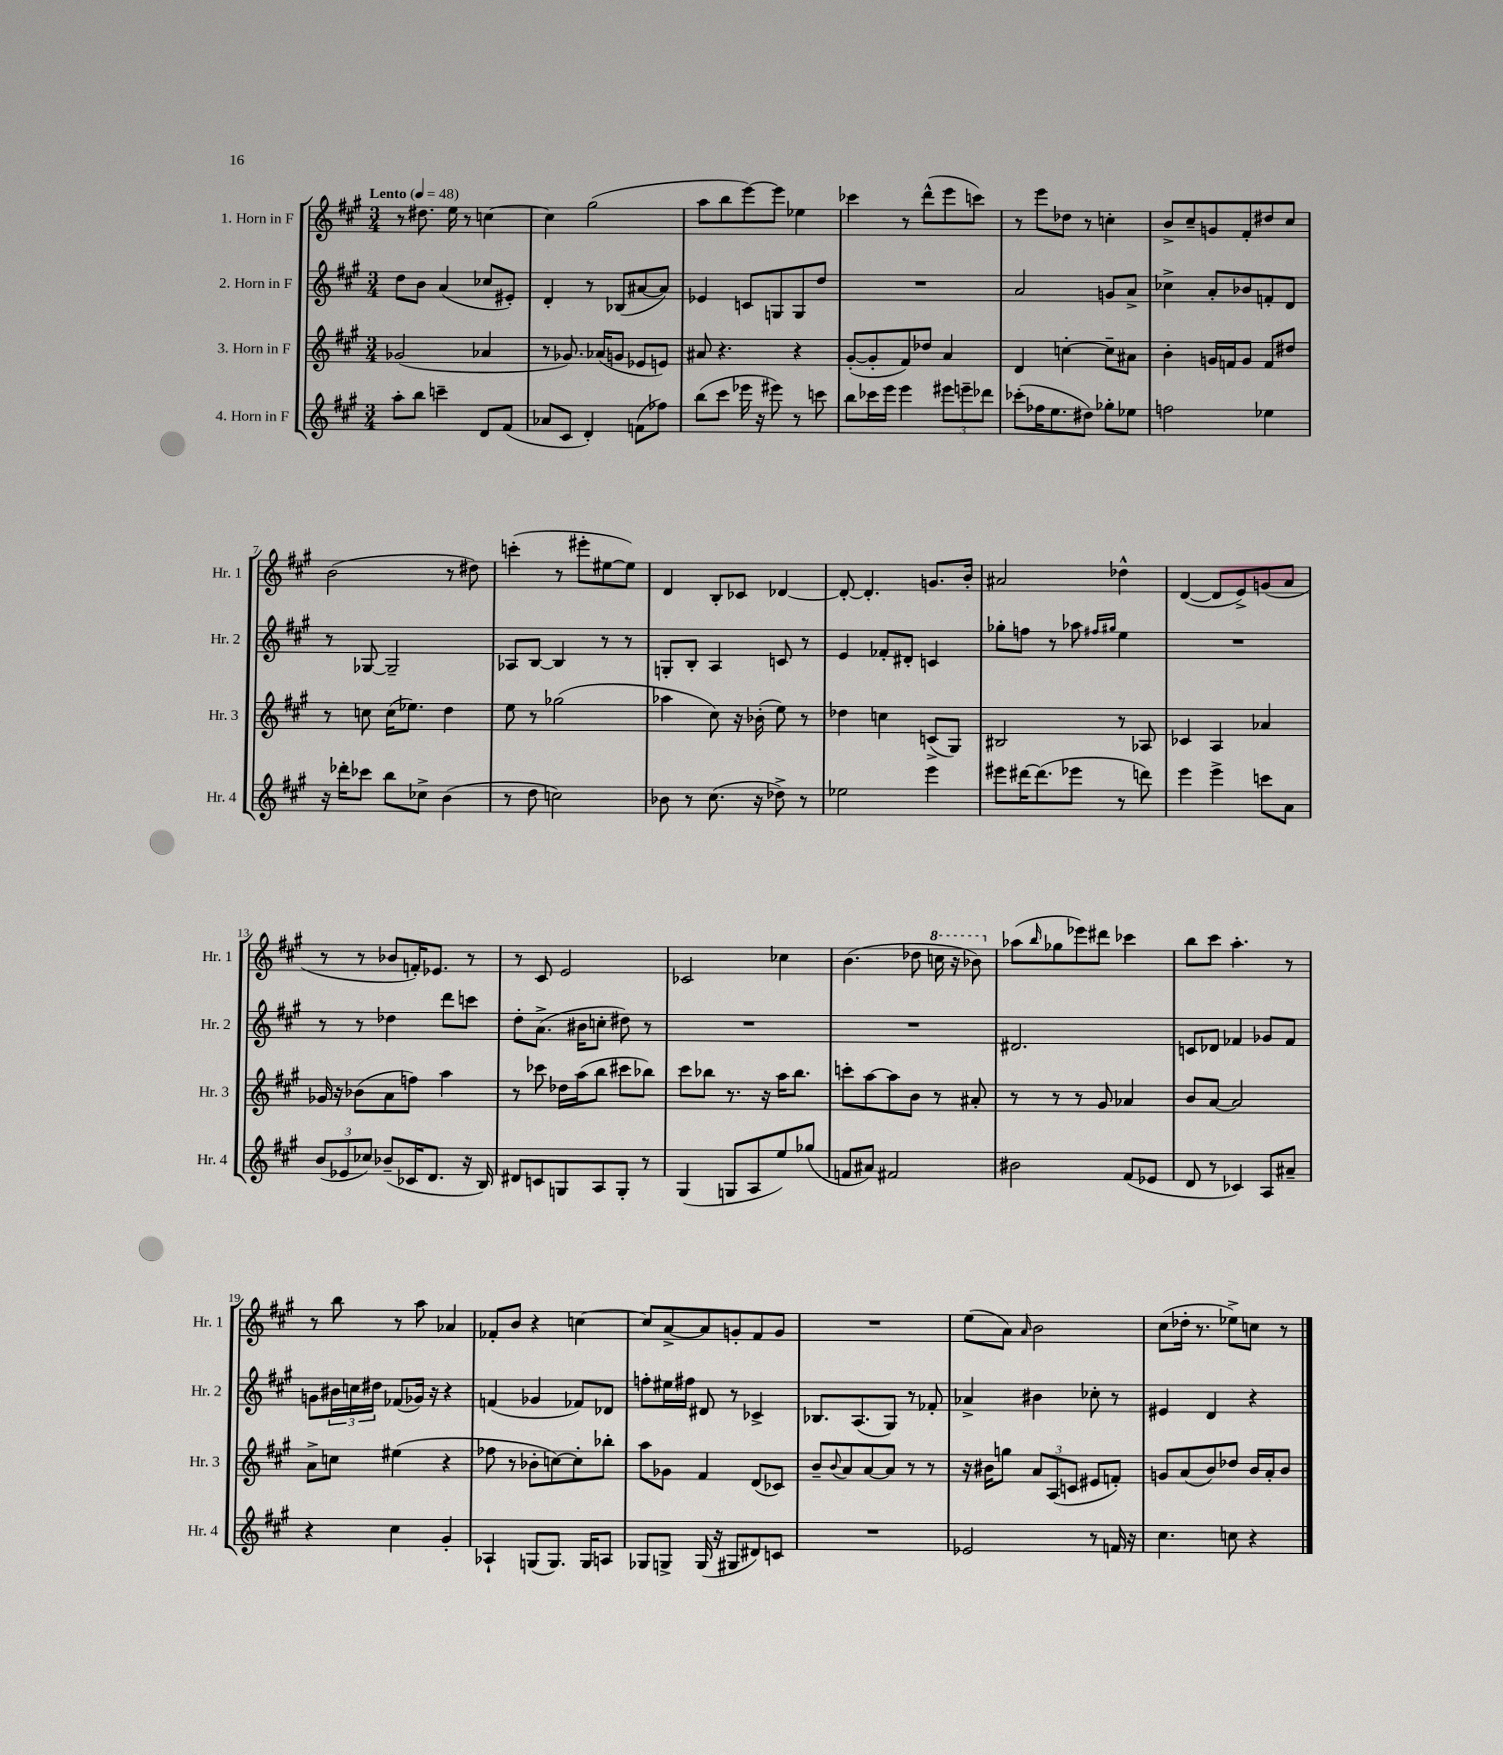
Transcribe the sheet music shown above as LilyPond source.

<<
\new StaffGroup <<
\new Staff = "s0" \with { instrumentName = "1. Horn in F" shortInstrumentName = "Hr. 1" } {
    \clef treble \key a \major \numericTimeSignature \time 3/4 \tempo "Lento" 4 = 48
    r8 dis''8. e''16 r8 c''4~ |
    c''4 gis''2( |
    a''8 b''8 e'''8~) e'''8 ees''4 |
    ces'''4 r8 d'''8-^( e'''8 c'''8) |
    r8 e'''8 des''8 r8 c''4-. |
    b'8-> cis''8-- g'8 fis'8-. dis''8 cis''8 |
    b'2( r8 dis''8) |
    c'''4-.( r8 eis'''8-. eis''8~ eis''8) |
    d'4 b8-. ces'8 des'4~ |
    des'8~-. des'4.-. g'8. b'16-. |
    ais'2 des''4-^ |
    d'4~( d'8 e'8->) g'8( a'8 |
    r8 r8 bes'8 f'16-.) ees'8. r8 |
    r8 cis'8 e'2 |
    ces'2 ces''4 |
    b'4.( des''8 \ottava #1 c'''16 r16 bes''8) \ottava #0 |
    aes''8( \grace { b''16 } ges''8 ees'''8) dis'''8 ces'''4 |
    b''8 cis'''8 a''4.-. r8 |
    r8 b''8 r8 a''8 aes'4 |
    fes'8-. b'8 r4 c''4~ |
    c''8 a'8~-> a'8 g'8-. fis'8 g'8 |
    R2. |
    e''8( a'8) \grace { a'16 } b'2 |
    cis''8( des''16-. r8. ees''8->) c''8 r8 \bar "|." |
}
\new Staff = "s1" \with { instrumentName = "2. Horn in F" shortInstrumentName = "Hr. 2" } {
    \clef treble \key a \major \numericTimeSignature \time 3/4
    d''8 b'8 a'4( ces''8 eis'8-.) |
    d'4-. r8 bes8( ais'8~ ais'8) |
    ees'4 c'8 g8 g8 d''8 |
    R2. |
    a'2 g'8 a'8-> |
    ces''4-> a'8-. bes'8 f'8-. d'8 |
    r8 ges8~ ges2-- |
    aes8 b8~ b4 r8 r8 |
    g8-. b8-. a4 c'8 r8 |
    e'4 fes'8-. dis'8-. c'4 |
    ges''8-. f''8 r8 aes''8 \grace { fis''16 gis''16 } e''4 |
    R2. |
    r8 r8 des''4 d'''8 c'''8 |
    d''8-. a'8.->( bis'16 c''8-. dis''8) r8 |
    R2. |
    R2. |
    dis'2. |
    c'8 des'8 fes'4 ges'8 fes'8 |
    g'8 \tuplet 3/2 { bis'16 c''16 dis''16 } fes'8( ges'16) r16 r4 |
    f'4( ges'4 fes'8) des'8 |
    f''8-. eis''16 fis''16 dis'8 r8 ces'4-> |
    bes8. a8.( gis8) r8 fes'8-. |
    aes'4-> bis'4 ces''8-. r8 |
    eis'4 d'4 r4 \bar "|." |
}
\new Staff = "s2" \with { instrumentName = "3. Horn in F" shortInstrumentName = "Hr. 3" } {
    \clef treble \key a \major \numericTimeSignature \time 3/4
    ges'2( aes'4 |
    r8 ges'8.) aes'16( g'8 ees'8 e'8) |
    ais'8 r4. r4 |
    gis'8~-.( gis'8-. fis'8) des''8 a'4 |
    d'4 c''4~-. c''8-- ais'8 |
    b'4-. g'16 f'16 g'8 f'8 dis''8 |
    r8 c''8 c''16( ees''8.) d''4 |
    e''8 r8 ges''2( |
    aes''4 cis''8) r16 bes'16-.( e''8) r8 |
    des''4 c''4 c'8->( gis8) |
    bis2 r8 aes8 |
    ces'4 a4 aes'4 |
    ges'16 r16 bes'8( a'8 f''8) a''4 |
    r8 ces'''8 des''16 a''16( b''8 cis'''8 bes''8) |
    cis'''8 bes''8 r8. r16 a''16 bes''8. |
    c'''8-. a''8~ a''8 b'8 r8 ais'8-. |
    r8 r8 r8 gis'8 aes'4 |
    b'8 a'8~ a'2 |
    a'8-> c''8 eis''4( r4 |
    fes''8 r8 bes'8-. c''8~) c''8-. bes''8-. |
    a''8 ges'8 fis'4 d'8( ces'8) |
    b'8-- \appoggiatura { b'8 } a'8 a'8~ a'8 r8 r8 |
    r16 bis'16 g''8 \tuplet 3/2 { a'8 a8( c'8 } eis'8 f'8-.) |
    g'8 a'8( b'8) des''8 b'16 a'16-. b'8 \bar "|." |
}
\new Staff = "s3" \with { instrumentName = "4. Horn in F" shortInstrumentName = "Hr. 4" } {
    \clef treble \key a \major \numericTimeSignature \time 3/4
    a''8-. b''8 c'''4-- d'8 fis'8( |
    aes'8 cis'8 d'4-.) f'8( fes''8) |
    b''8( cis'''8 ees'''16 r16 eis'''8) r8 c'''8 |
    b''8 ces'''16 e'''16 e'''4 \tuplet 3/2 { eis'''8 e'''8-- des'''8 } |
    ces'''8-.( fes''16 e''8. dis''8) ges''8-. ees''8 |
    f''2 ees''4 |
    r16 des'''16-. ces'''8 b''8 ces''8-> b'4( |
    r8 d''8 c''2) |
    bes'8 r8 cis''8.( r16 des''8->) r8 |
    ees''2 e'''4 |
    eis'''8 dis'''16~ dis'''8.( ees'''8 r8 d'''8) |
    e'''4 e'''4-> c'''8 a'8 |
    \tuplet 3/2 { b'8( ees'8 ces''8) } bes'8--( ces'16 d'8. r16 b16) |
    dis'8 c'8 g8 a8 g8-. r8 |
    gis4( g8 a8 e''8) ges''8( |
    f'8 ais'8) fis'2 |
    bis'2 fis'8( ees'8 |
    d'8 r8 ces'4) a8 ais'8-- |
    r4 cis''4 gis'4-. |
    aes4-! g8( g8.) g16 a8 |
    ges8 g8-> g16( r16 gis8 dis'8) c'8 |
    R2. |
    ees'2 r8 f'16 r16 |
    cis''4. c''8 r4 \bar "|." |
}
>>
>>
